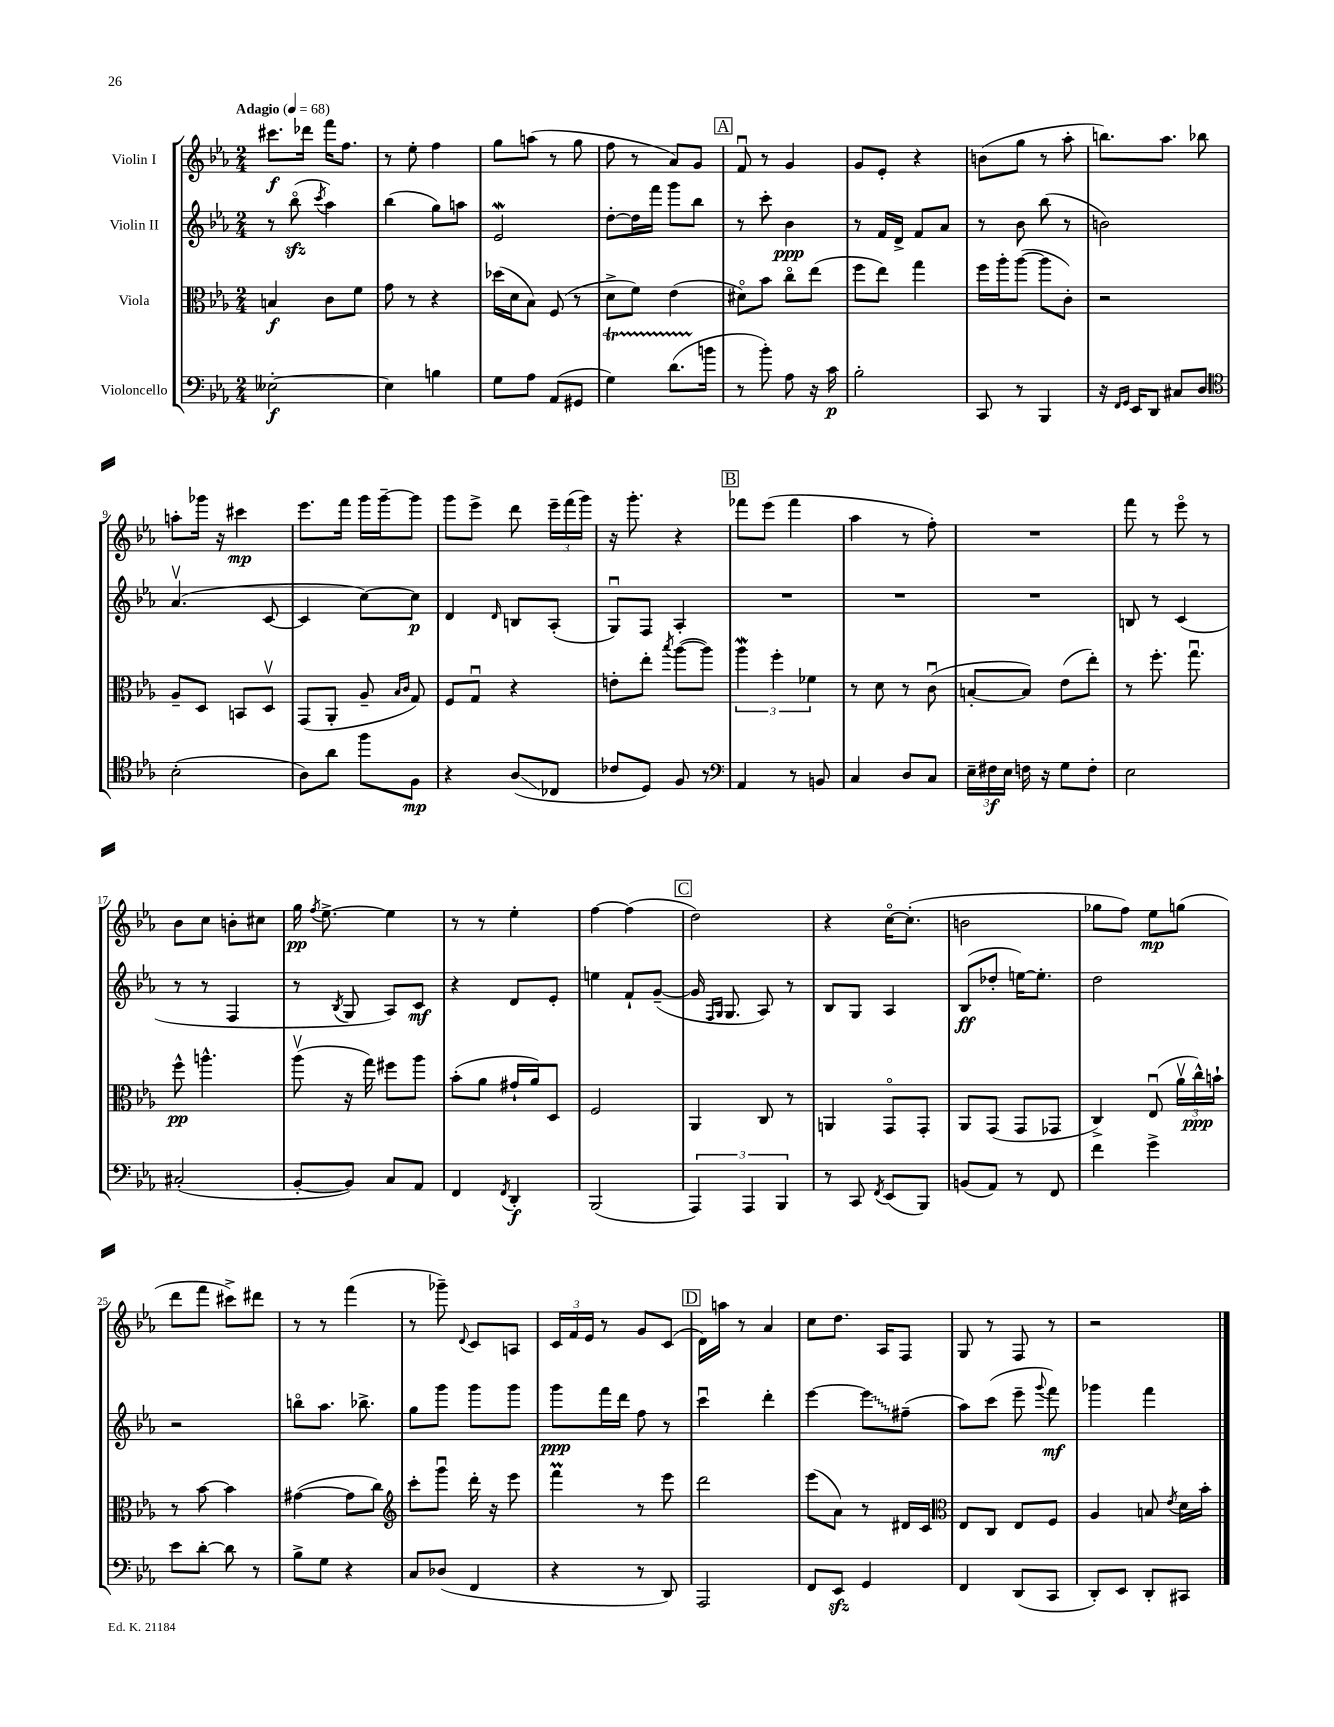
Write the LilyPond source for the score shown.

<<
\new StaffGroup <<
\new Staff = "s0" \with { instrumentName = "Violin I" } {
    \clef treble \key ees \major \numericTimeSignature \time 2/4 \tempo "Adagio" 4 = 68
    \autoBeamOff cis'''8.[\f des'''16] f'''16[ f''8.] |
    r8 ees''8-. f''4 |
    g''8[ a''8]( r8 g''8 |
    f''8 r8 aes'8[) g'8] |
    \mark \markup { \box "A" } f'8\downbow r8 g'4 |
    g'8[ ees'8]-. r4 |
    b'8[( g''8] r8 aes''8-. |
    b''8.[) aes''8.] bes''8 |
    a''8[-. ges'''16] r16 cis'''4\mp |
    ees'''8.[ f'''16] g'''16[ g'''16~-- g'''8] |
    g'''8[ ees'''8]-> d'''8 \tuplet 3/2 { ees'''16[-- f'''16( g'''16]) } |
    r16 g'''8.-. r4 |
    \mark \markup { \box "B" } fes'''8[ ees'''8]( fes'''4 |
    aes''4 r8 f''8-.) |
    R2 |
    f'''8 r8 ees'''8\flageolet r8 |
    bes'8[ c''8] b'8[-. cis''8] |
    g''16\pp \acciaccatura { f''8 } ees''8.~-> ees''4 |
    r8 r8 ees''4-. |
    f''4~ f''4( |
    \mark \markup { \box "C" } d''2) |
    r4 c''16[~\flageolet c''8.]-.( |
    b'2 |
    ges''8[ f''8]) ees''8[\mp g''8]( |
    d'''8[ f'''8] cis'''8[->) dis'''8] |
    r8 r8 f'''4( |
    r8 ges'''8--) \appoggiatura { d'8 } c'8[ a8] |
    \tuplet 3/2 { c'16[ f'16 ees'16] } r8 g'8[ c'8]( |
    \mark \markup { \box "D" } d'16[) a''16] r8 aes'4 |
    c''8[ d''8.] aes16[ f8] |
    g8 r8 f8 r8 |
    r2 \bar "|." |
}
\new Staff = "s1" \with { instrumentName = "Violin II" } {
    \clef treble \key ees \major \numericTimeSignature \time 2/4
    \autoBeamOff r8 bes''8\flageolet\sfz( \acciaccatura { c'''8 } aes''4) |
    bes''4( g''8[) a''8] |
    ees'2\mordent |
    d''8[~-. d''16 f'''16] g'''8[ bes''8] |
    \mark \markup { \box "A" } r8 c'''8-. bes'4\ppp |
    r8 f'16[ d'16]-> f'8[ aes'8] |
    r8 bes'8 bes''8( r8 |
    b'2) |
    aes'4.\upbow( c'8~ |
    c'4 c''8[~) c''8]\p |
    d'4 \grace { d'16 } b8[ aes8]-.( |
    g8[\downbow) f8] aes4-. |
    \mark \markup { \box "B" } R2 |
    R2 |
    R2 |
    b8 r8 c'4( |
    r8 r8 f4 |
    r8 \acciaccatura { bes8 } g8 aes8[) c'8]\mf |
    r4 d'8[ ees'8]-. |
    e''4 f'8[-! g'8]~--( |
    \mark \markup { \box "C" } g'16 \grace { f16[ g16] } g8. aes8) r8 |
    bes8[ g8] aes4 |
    bes8[\ff( des''8]-. e''16[~) e''8.]-. |
    d''2 |
    r2 |
    b''8[\flageolet aes''8.] bes''8.-> |
    g''8[ g'''8] g'''8[ g'''8] |
    g'''8[\ppp f'''16 d'''16] f''8 r8 |
    \mark \markup { \box "D" } c'''4\downbow d'''4-. |
    ees'''4~ \once \override Glissando.style = #'zigzag ees'''8[\glissando fis''8]--( |
    aes''8[) c'''8]( ees'''8-- \appoggiatura { g'''8 } f'''8\mf) |
    ges'''4 f'''4 \bar "|." |
}
\new Staff = "s2" \with { instrumentName = "Viola" } {
    \clef alto \key ees \major \numericTimeSignature \time 2/4
    \autoBeamOff b4\f c'8[ f'8] |
    g'8 r8 r4 |
    des''16[( d'16 bes8]) f8( r8 |
    d'8[-> f'8]) ees'4( |
    \mark \markup { \box "A" } dis'8[\flageolet) bes'8] c''8[\flageolet ees''8]( |
    f''8[ ees''8]) g''4 |
    f''16[ aes''16-. aes''8]~( aes''8[ c'8]-.) |
    r2 |
    aes8[-- d8] b,8[ d8]\upbow |
    g,8[( aes,8]-. aes8-- \grace { bes16[ c'16] } g8) |
    f8[ g8]\downbow r4 |
    e'8[-. ees''8]-. \acciaccatura { bes''8 } aes''8[~( aes''8]) |
    \mark \markup { \box "B" } \tuplet 3/2 { aes''4\mordent f''4-. fes'4 } |
    r8 d'8 r8 c'8\downbow( |
    b8[~-. b8]) ees'8[( ees''8]-.) |
    r8 f''8.-. g''8.\downbow |
    f''8-^\pp a''4.-^ |
    aes''8\upbow( r16 g''16) fis''8[ aes''8] |
    bes'8[-.( aes'8] gis'16[-! aes'16) d8] |
    f2 |
    \mark \markup { \box "C" } aes,4 c8 r8 |
    a,4 g,8[\flageolet g,8]-. |
    aes,8[ g,8]( g,8[ ges,8] |
    c4->) ees8\downbow( \tuplet 3/2 { aes'16[\upbow c''16-^\ppp) b'16]-! } |
    r8 bes'8~ bes'4 |
    gis'4~( gis'8[ c''8]) |
    \clef treble c'''8[-. g'''8]\downbow d'''16-. r16 ees'''8 |
    f'''4\prall r8 ees'''8 |
    \mark \markup { \box "D" } d'''2 |
    ees'''8[( aes'8]) r8 dis'16[ c'16] |
    \clef alto ees8[ c8] ees8[ f8] |
    aes4 b8 \acciaccatura { ees'8 } d'16[ bes'16]-. \bar "|." |
}
\new Staff = "s3" \with { instrumentName = "Violoncello" } {
    \clef bass \key ees \major \numericTimeSignature \time 2/4
    \autoBeamOff eeses2~-.\f |
    eeses4 b4 |
    g8[ aes8] aes,8[( gis,8] |
    g4\startTrillSpan) d'8.[( b'16]\stopTrillSpan |
    \mark \markup { \box "A" } r8 bes'8-.) aes8 r16 c'16\p |
    bes2-. |
    c,8 r8 bes,,4 |
    r16 \grace { f,16[ g,16] } ees,16[ d,8] cis8[ d8] |
    \clef tenor bes2-.( |
    aes8[) aes'8] f''8[ f8]\mp |
    r4 aes8[\glissando( ces8] |
    ces'8[ d8]) f8 r8 |
    \mark \markup { \box "B" } \clef bass aes,4 r8 b,8 |
    c4 d8[ c8] |
    \tuplet 3/2 { ees16[-- fis16\f ees16] } f16 r16 g8[ f8]-. |
    ees2 |
    cis2-.( |
    bes,8[~-. bes,8]) c8[ aes,8] |
    f,4 \acciaccatura { f,8 } d,4-.\f |
    bes,,2( |
    \mark \markup { \box "C" } \tuplet 3/2 { aes,,4) aes,,4 bes,,4 } |
    r8 c,8 \acciaccatura { f,8 } ees,8[( bes,,8]) |
    b,8[( aes,8]) r8 f,8 |
    f'4 g'4-> |
    ees'8[ d'8]~-. d'8 r8 |
    bes8[-> g8] r4 |
    c8[ des8]( f,4 |
    r4 r8 d,8) |
    \mark \markup { \box "D" } aes,,2 |
    f,8[ ees,8]\sfz g,4 |
    f,4 d,8[( c,8] |
    d,8[-.) ees,8] d,8[-. cis,8] \bar "|." |
}
>>
>>
